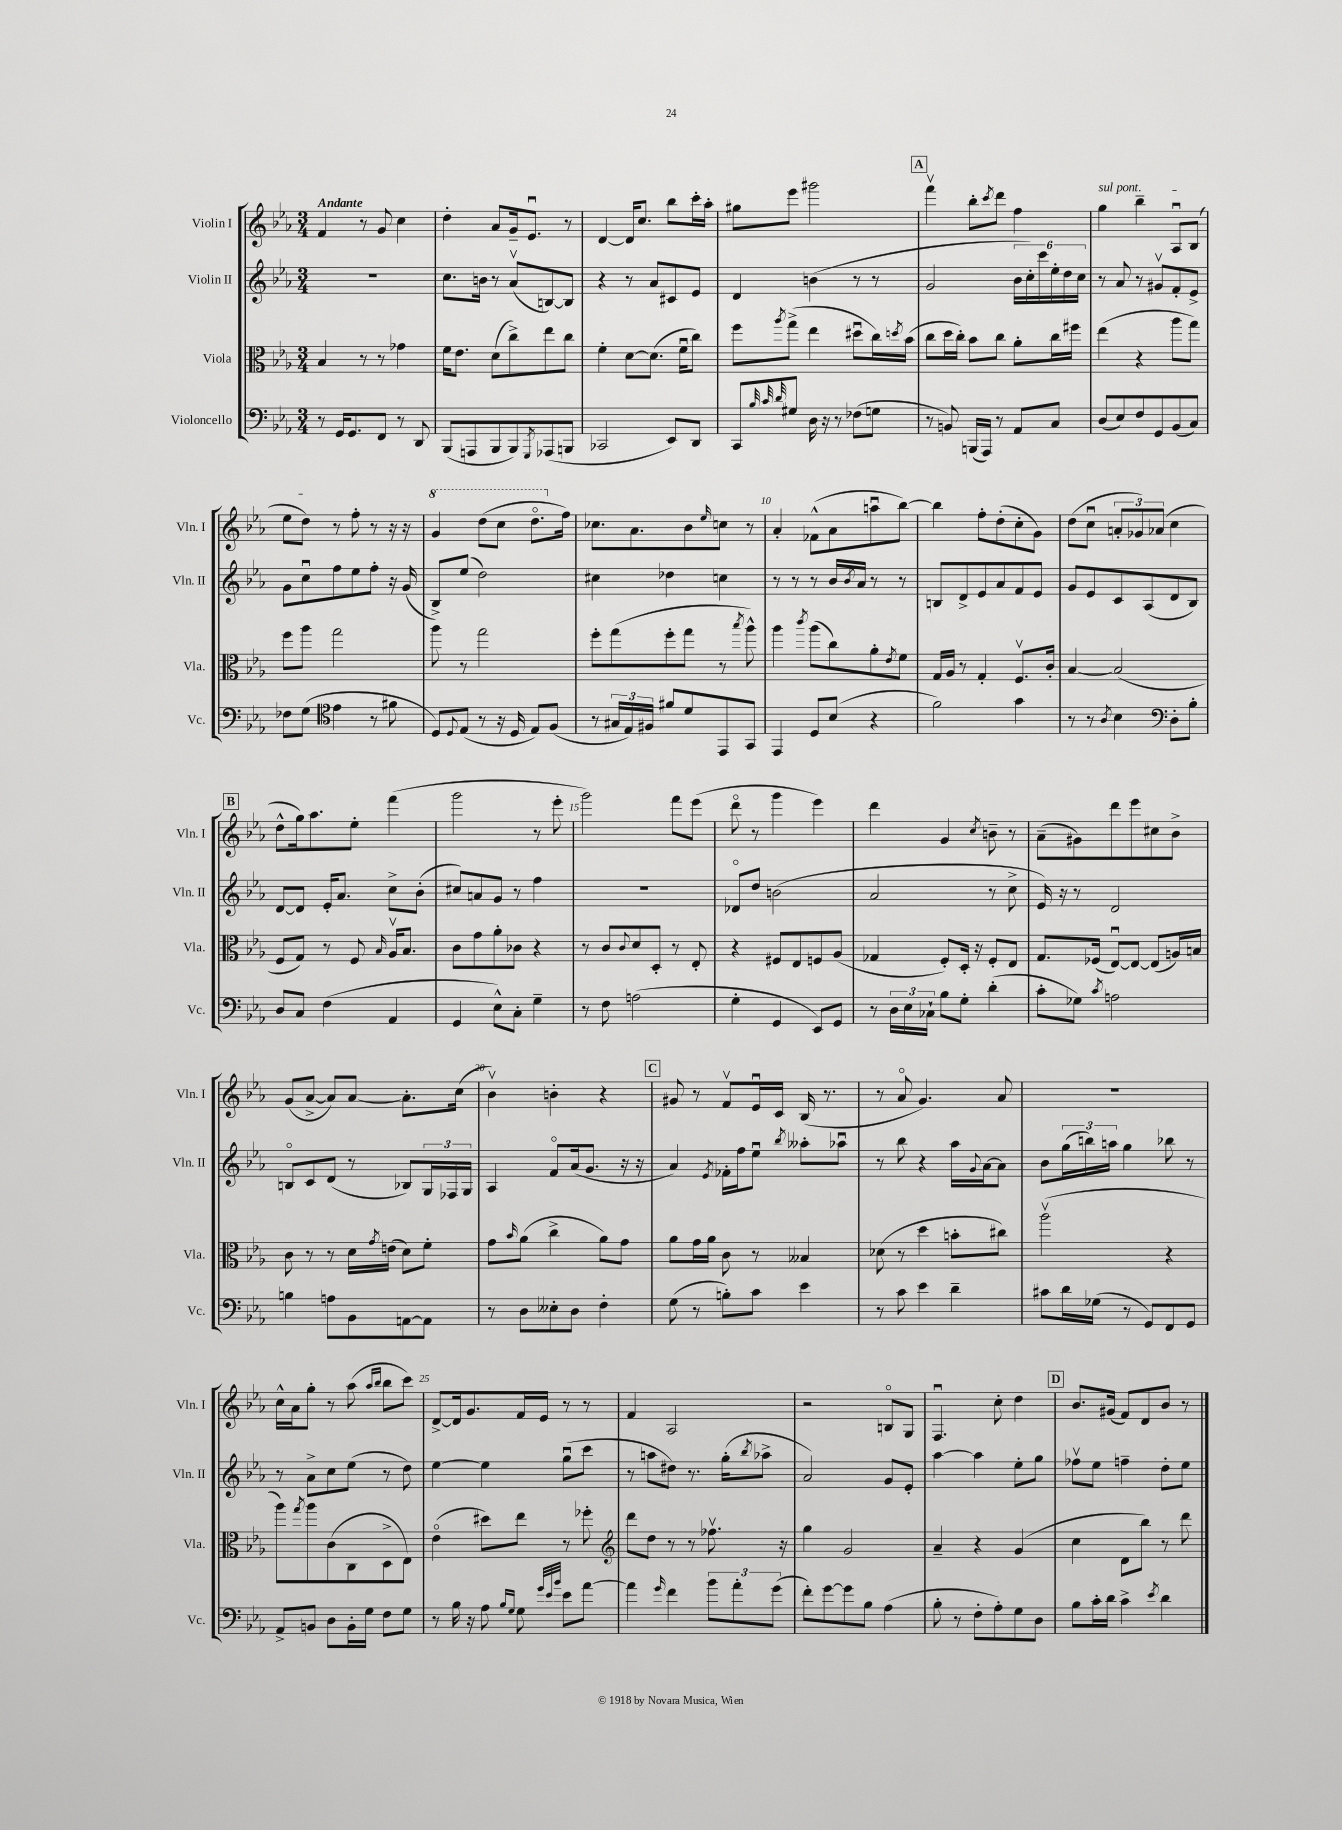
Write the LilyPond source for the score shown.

<<
\new StaffGroup <<
\new Staff = "s0" \with { instrumentName = "Violin I" shortInstrumentName = "Vln. I" } {
    \clef treble \key ees \major \numericTimeSignature \time 3/4 \tempo "Andante"
    f'4 r8 g'8 c''4 |
    d''4-. aes'8 g'16-- ees'8.\downbow r8 |
    d'4~ d'16 c''8. bes''8 c'''16-. aes''16-. |
    gis''8 ees'''8 gis'''2 |
    \mark \markup { \box "A" } f'''4\upbow bes''8-. \acciaccatura { c'''8 } d'''8 f''4 |
    \once \override TextSpanner.bound-details.left.text = \markup { \italic "sul pont." } g''4\startTextSpan bes''4-- aes8\downbow bes8( |
    ees''8 d''8\stopTextSpan) r8 f''8-. r8 r16 r16 |
    \ottava #1 g''4 d'''8( c'''8 d'''8.\flageolet \ottava #0 f''16) |
    ces''8. aes'8. bes'8 \grace { ees''16 } c''8 r8 |
    aes'4-. fes'8-^( aes'8 a''8\downbow bes''8~) |
    bes''4 f''8-. d''8-.( c''8-. g'8) |
    d''8( c''8\downbow \tuplet 3/2 { a'8-. ges'8) aes'8( } c''4 |
    \mark \markup { \box "B" } d''8-^ g''16) aes''8. ees''8-. f'''4( |
    g'''2 r8 ees'''8-. |
    g'''2) f'''8 ees'''8( |
    d'''8\flageolet r8 g'''4 ees'''4) |
    d'''4 g'4 \acciaccatura { c''8 } b'8-- r8 |
    aes'8--( gis'8) d'''8 ees'''8 cis''8 bes'8-> |
    g'8( aes'8~-> aes'8) aes'8~ aes'8.-. c''16( |
    bes'4\upbow) b'4-. r4 |
    \mark \markup { \box "C" } gis'8 r8 f'8\upbow ees'16\downbow c'16 bes16( r8. |
    r8 aes'8\flageolet g'4.) aes'8 |
    R2. |
    c''16-^ aes'16 g''8-. r8 aes''8( \grace { aes''16 bes''16 } bes''8 c'''8) |
    d'8~-> d'16 g'8. f'16 ees'16 r8 r8 |
    f'4 aes2 |
    r2 b8\flageolet g8 |
    f4.\downbow c''8-. d''4 |
    \mark \markup { \box "D" } bes'8. gis'16( f'8) d'8 bes'8 r8 \bar "|." |
}
\new Staff = "s1" \with { instrumentName = "Violin II" shortInstrumentName = "Vln. II" } {
    \clef treble \key ees \major \numericTimeSignature \time 3/4
    R2. |
    c''8. b'16 r8 aes'8\upbow( b8~) b8 |
    r4 r8 aes'8 cis'8 ees'8 |
    d'4 b'4( r8 r8 |
    \mark \markup { \box "A" } g'2 \tuplet 6/4 { bes'16 c''16-.) c'''16 ees''16-. d''16 c''16 } |
    r8 aes'8 r8 gis'8\upbow f'8-. ees'8-> |
    g'8 c''8\downbow f''8 ees''8 f''8-. r16 g'16( |
    bes8->) ees''8( d''2) |
    cis''4 des''4 c''4 |
    r8 r8 r8 bes'16 \acciaccatura { bes'8 } aes'16 r8 r8 |
    b8 d'8-> ees'8 aes'8 f'8 ees'8 |
    g'8 ees'8 c'8 aes8( d'8 bes8) |
    \mark \markup { \box "B" } d'8~ d'8 ees'16-. aes'8. c''8-> bes'8-.( |
    cis''8) a'8 g'8 r8 f''4 |
    R2. |
    des'8\flageolet d''8 b'2( |
    aes'2 r8 c''8-> |
    ees'16) r16 r8 d'2 |
    b8\flageolet c'8 d'8( r8 bes8) \tuplet 3/2 { g16 fes16 g16 } |
    aes4 f'8\flageolet aes'16( g'8. r16 r16 |
    \mark \markup { \box "C" } aes'4) \acciaccatura { ees'8 } fes'16-. f''16 ees''8\downbow \acciaccatura { bes''8 } aeses''8-. aes''8\downbow |
    r8 bes''8 r4 aes''16 \appoggiatura { g'8 } aes'16~ aes'8 |
    bes'8 \tuplet 3/2 { g''16( b''16) a''16 } g''4 bes''8 r8 |
    r8 aes'8-> c''8 ees''8( r8 d''8) |
    ees''4~ ees''4 g''8\downbow( c'''8 |
    r8 a''8 dis''8) r8. g''16-.( \acciaccatura { bes''8 } aes''8-> |
    aes'2) g'8 ees'8-. |
    aes''4~ aes''4 ees''8-. g''8 |
    \mark \markup { \box "D" } fes''8\upbow ees''8 f''4-- d''8-. ees''8 \bar "|." |
}
\new Staff = "s2" \with { instrumentName = "Viola" shortInstrumentName = "Vla." } {
    \clef alto \key ees \major \numericTimeSignature \time 3/4
    bes4 r8 r8 ges'4 |
    f'16 ees'8. d'8( c''8->) ees''8 c''8 |
    f'4-. d'8~ d'8.( f'16\downbow c''8) |
    f''8 \acciaccatura { aes''8 } g''8->( ees''4 dis''8\downbow c''16) \acciaccatura { d''8 } bes'16( |
    \mark \markup { \box "A" } c''8 d''16 c''16-.) bes'8 c''8 aes'8-. c''16 fis''16 |
    ees''4( r4 aes''8 g''8) |
    f''8 aes''8 g''2 |
    aes''8 r8 g''2 |
    f''8-. g''8( f''8-. g''8 r8 \acciaccatura { bes''8 } aes''8-^) |
    aes''4 \acciaccatura { c'''8 } aes''8( c''8) aes'8-. \acciaccatura { ees'8 } f'8 |
    g16 aes16 r8 g4-. f8.\upbow c'16-. |
    bes4~ bes2( |
    \mark \markup { \box "B" } f8 g8) r8 f8 \grace { bes16 } aes16\upbow bes8. |
    c'8 g'8 aes'8-. ces'8 r4 |
    r8 c'8 \appoggiatura { c'8 } d'8 d8-. r8 ees8-. |
    r4 fis8 ees8 f8 aes8( |
    ges4 f8-.) d16-. r16 f8-. ees8 |
    g8. fes16( ees8~\downbow) ees8~ ees8( a16) b16 |
    c'8 r8 r8 d'16 \acciaccatura { g'8 } e'16( d'8) f'8-. |
    g'8 \grace { bes'16 } aes'8( c''4-> aes'8) g'8 |
    \mark \markup { \box "C" } aes'8 g'16 aes'16 c'8 r8 beses4 |
    des'8( r8 d''4 b'8-. cis''8) |
    aes''2\upbow( r4 |
    aes''8) \acciaccatura { g''8 } aes''8 c'8( c8 d8-> ees8) |
    ees'4\flageolet( dis''8) ees''8 r8 fes''8-. |
    \clef treble d'''8 d''8 r8 r8 fes''8.\upbow r16 |
    g''4 g'2 |
    aes'4-- r4 g'4( |
    \mark \markup { \box "D" } c''4 d'8 bes''8) r8 d'''8 \bar "|." |
}
\new Staff = "s3" \with { instrumentName = "Violoncello" shortInstrumentName = "Vc." } {
    \clef bass \key ees \major \numericTimeSignature \time 3/4
    r8 g,16 g,8. f,8 r8 d,8 |
    bes,,8( a,,8 bes,,8 bes,,8) \acciaccatura { g,,8 } aes,,8( b,,8 |
    ces,2 ees,8) d,8 |
    c,8 \grace { bes32 c'32 d'32 } gis8 d16 r16 r8 fes8( g8 |
    \mark \markup { \box "A" } r8 b,8) b,,16( aes,,16) r8 aes,8 c8 |
    d8( ees8) f8 g,8 bes,8( c8) |
    fes8 g8( \clef tenor ees'4 r8 fis'8 |
    d8) \appoggiatura { d8 } ees8( r8 r16 d16 ees8) f8( |
    r8 \tuplet 3/2 { gis16 ees16) fis16 } fis'8 d'8 ees,8 g,8 |
    ees,4 d8 bes8( r4 |
    f'2) g'4 |
    r8 r8 \acciaccatura { aes8 } bes4 \clef bass d8-. bes8-. |
    \mark \markup { \box "B" } d8 c8 f4( aes,4 |
    g,4 ees8-^) c8-. g4-- |
    r8 f8 a2( |
    g4-. g,4 ees,8) g,8 |
    r8 \tuplet 3/2 { d16 ees16 ces16-! } bes8 g8-. d'4-.( |
    c'8-. ges8) \acciaccatura { c'8 } a2 |
    b4 a8 bes,8 a,8~ a,8 |
    r8 d8 eeses8-. d8 f4-. |
    \mark \markup { \box "C" } g8( r8 b8-.) c'8 ees'4 |
    r8 c'8 ees'4 d'4-- |
    cis'8 d'16 ges16( r8 g,8) f,8 g,8 |
    aes,8-> b,8 d8 b,16-. g16 f8 g8 |
    r8 bes16 r16 aes8 \grace { bes16 g16 } g8 \grace { g'32 ees'32 bes'32 } ees'8 aes'8~ |
    aes'4 \grace { g'16 } f'4 \tuplet 3/2 { bes'8 aes'8-. g'8( } |
    f'8-.) g'8~ g'8 bes8 aes4( |
    bes8-. r8 f8-. aes8-.) g8 d8 |
    \mark \markup { \box "D" } bes8 c'16-. d'16 c'4-> \acciaccatura { ees'8 } d'4 \bar "|." |
}
>>
>>
\layout { \context { \Score \override BarNumber.break-visibility = ##(#f #t #t) barNumberVisibility = #(every-nth-bar-number-visible 5) } }
